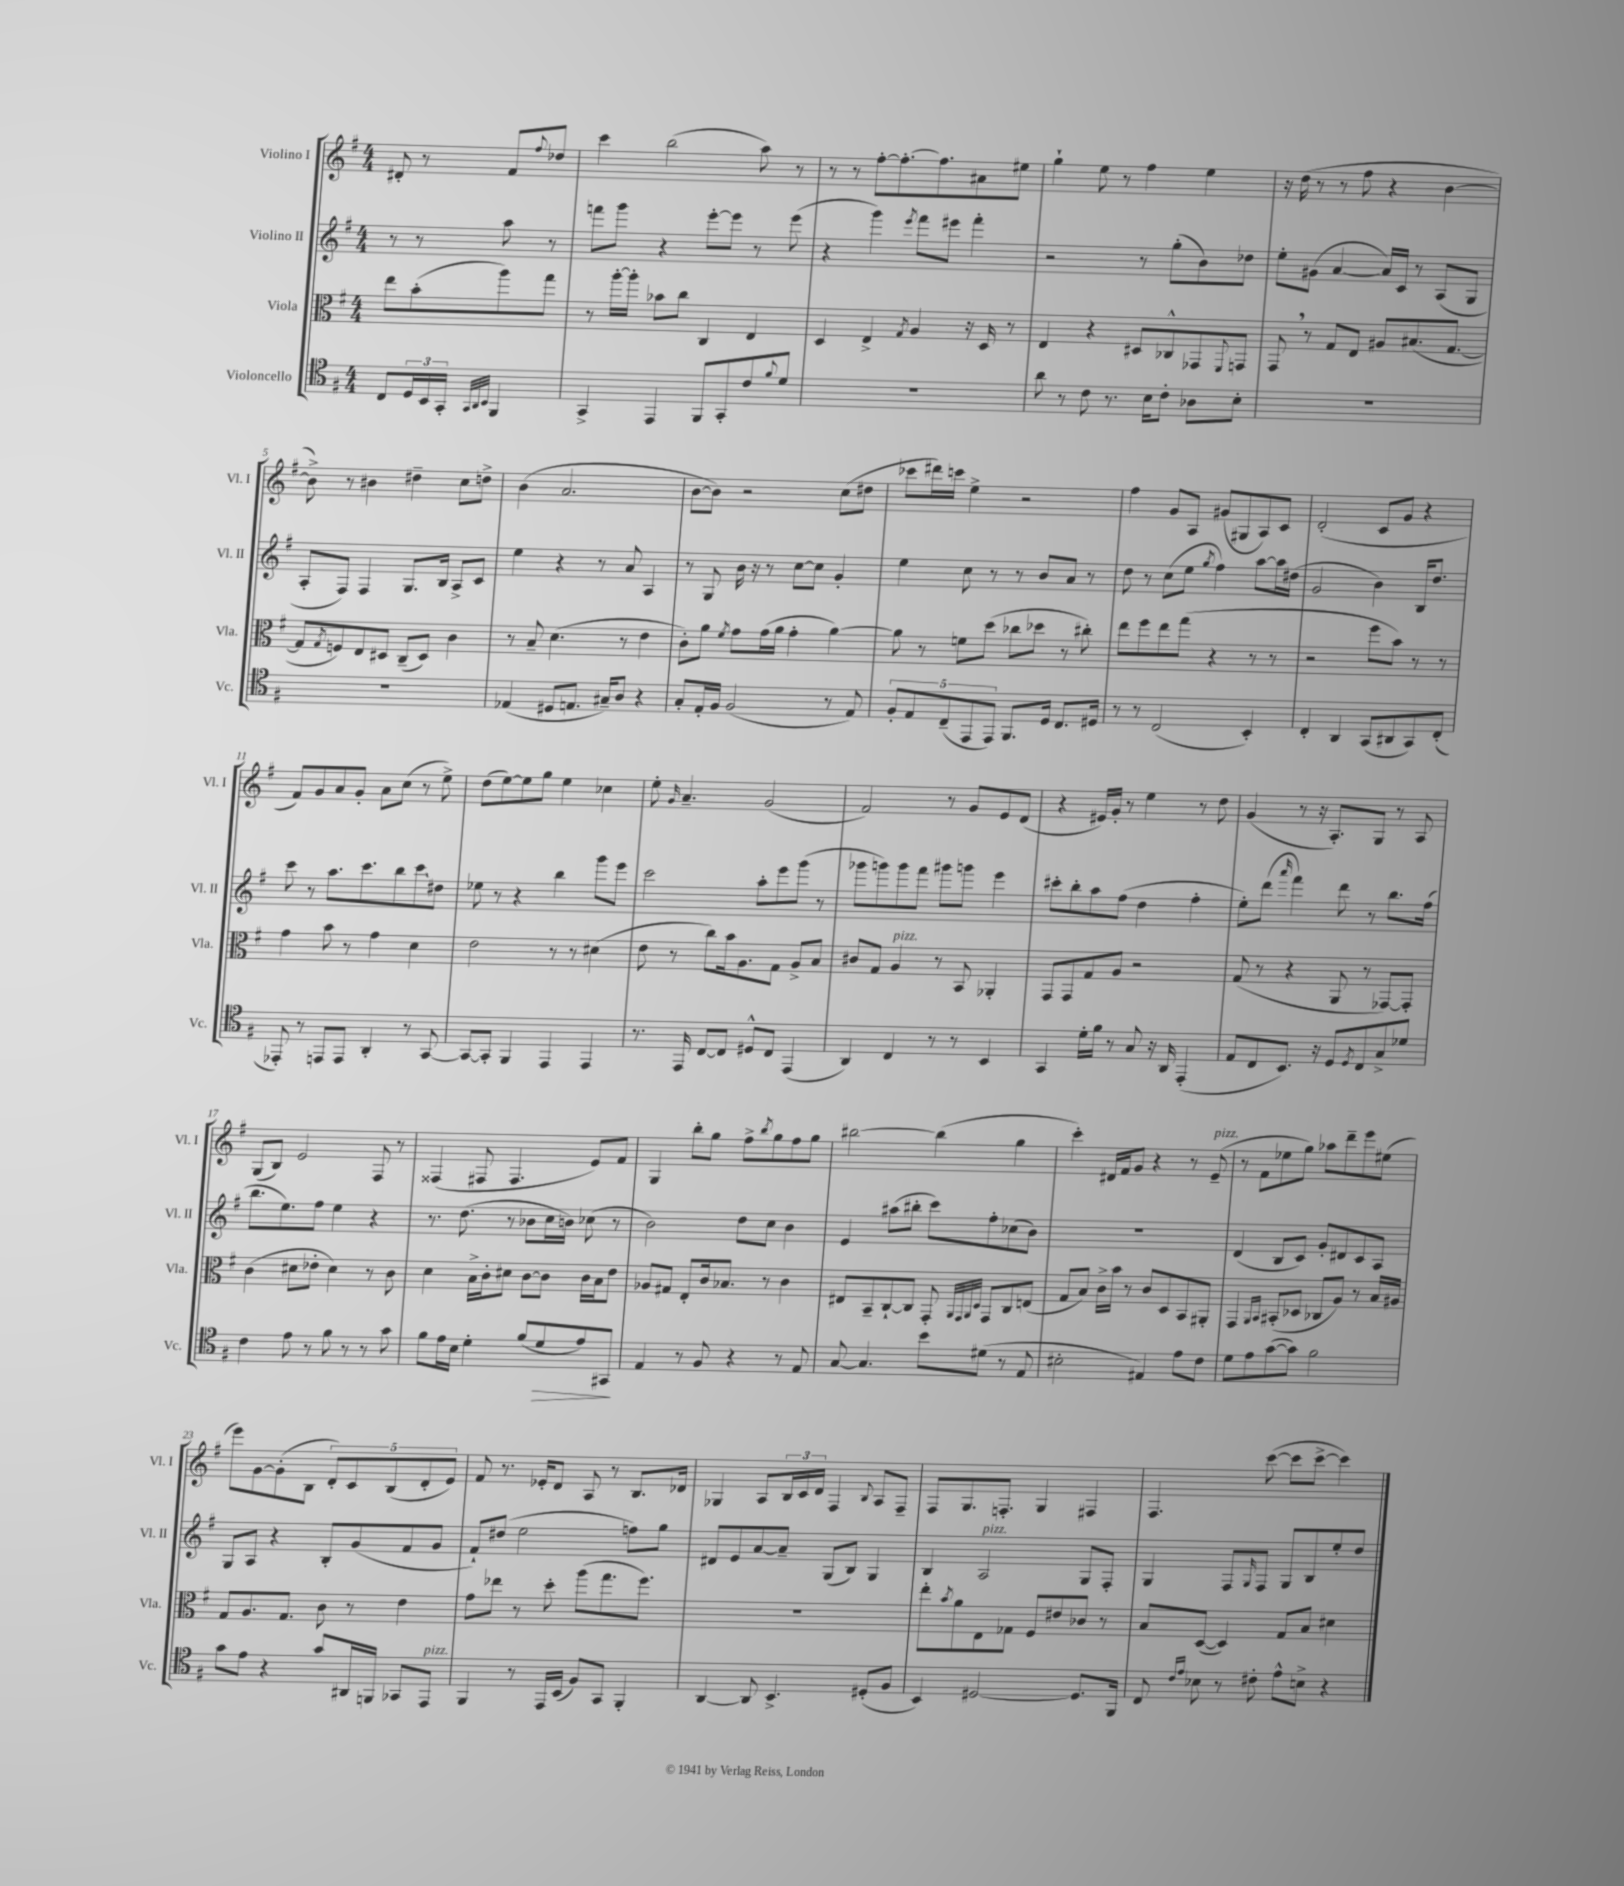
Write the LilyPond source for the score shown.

<<
\new StaffGroup <<
\new Staff = "s0" \with { instrumentName = "Violino I" shortInstrumentName = "Vl. I" } {
    \clef treble \key g \major \numericTimeSignature \time 4/4 \partial 2
    dis'8-. r8 fis'8 \appoggiatura { fis''8 } des''8 |
    c'''4 b''2( a''8) r8 |
    r8 r8 fis''8~-. fis''8.~-. fis''8. ais'8 eis''8 |
    g''4-! e''8 r8 fis''4 e''4 |
    r16 d''16( r8 r8 fis''8 r4 b'4~ |
    b'8->) r8 bis'4 dis''4-- c''8 d''8-> |
    b'4( a'2. |
    b'8~ b'8) r2 c''8( dis''8 |
    ces'''8 dis'''16) c'''16 e''4-> r2 |
    fis''4 g'8 a8 gis'8( gis8 a8) c'8 |
    d'2-.( c'8 g'8 r4 |
    fis'8) g'8 a'8 g'8-. a'8 c''8( r8 e''8->) |
    d''8( e''8~) e''8 g''8 e''4 ces''4 |
    e''8-. \grace { g'16 } a'4.-- g'2( |
    fis'2) r8 g'8 e'8 d'8( |
    r4 eis'16) g'16-. r8 e''4 r8 d''8 |
    g'4( r8 r16 a8.-.) g8 r8 a8 |
    g8( b8) e'2 fis8 r8 |
    fisis4( fis8 fis4. e'8) fis'8 |
    g4 b''8-. g''8 fis''8-> \acciaccatura { b''8 } g''8 fis''8 g''8 |
    bis''2~ bis''4( g''4 |
    c'''4-.) dis'16 fis'16 g'8 r4 r8 e'8--^\markup { \italic "pizz." }( |
    r8 fis'8 ees''8 g''8) aes''8 d'''8-- e'''8 eis''8( |
    e'''8) g'8~ g'8-.( b8 \tuplet 5/4 { d'8-.) c'8 b8( d'8-. e'8) } |
    fis'8 r8. ees'16-. d'8 a8 r8 b8. des'16 |
    ges4 a8 \tuplet 3/2 { b16 c'16 d'16 } fis4 \appoggiatura { b8 } a8 fis8-- |
    fis8 g8. f8.-. g4 fis4 |
    fis4. c'''8~( c'''8 c'''8~-> c'''4) \bar "|." |
}
\new Staff = "s1" \with { instrumentName = "Violino II" shortInstrumentName = "Vl. II" } {
    \clef treble \key g \major \numericTimeSignature \time 4/4 \partial 2
    r8 r8 a''8 r8 |
    f'''8 g'''8 r4 e'''8~-. e'''8 r8 e'''8( |
    r4 g'''4) \acciaccatura { e'''8 } fis'''8 eis'''8 fis'''4-. |
    r2 r8 g''8-.( b'8) des''8 |
    e''8-. gis'8( a'4~ a'16) c'16 r8 a8( g8 |
    a8-. fis8) fis4 g8. b16 a8-> c'8 |
    e''4 r4 r8 a'8 a4 |
    r8 g8 b'16 r16 r8 c''8~ c''8 g'4-. |
    e''4 c''8 r8 r8 b'8 a'8 r8 |
    d''8 r8 c''8( e''8 \acciaccatura { g''8 } fis''4) a''8~ a''16 dis''16( |
    g'2 b'4) b16 d''8. |
    c'''8 r8 a''8. c'''8. b''8 \once \override Glissando.style = #'zigzag c'''8\glissando dis''8 |
    ees''8 r8 r4 b''4 g'''8 e'''8 |
    c'''2 a''8-. e'''8 g'''8( r8 |
    ges'''8 g'''8) g'''8 fis'''8 gis'''8 g'''8 e'''4 |
    cis'''8-. b''8-. a''8 fis''8( d''4 fis''4-. |
    e''8-.) d'''8( \grace { a'''16 } fis'''4) d'''8 r8 b''8. fis''16( |
    b''8. e''8.) fis''8 e''4 r4 |
    r8. d''8.( r8 bes'8 c''16 b'16) ces''8( r8 |
    b'2) d''8 c''8 b'4 |
    e'4 ais''8( bis''8-. c'''8) fis''8-. ces''8( b'8) |
    R1 |
    d'4( b8 c'8) g'8-. dis'8 c'8 a8 |
    g8 a8 r4 b8-. g'8( fis'8 g'8 |
    fis'8-!) dis''8( e''2 f''8) g''8 |
    dis'8 e'8 a'8~ a'8-- g8( b8) g4 |
    b4 a2^\markup { \italic "pizz." } g8 fis8-. |
    g4 fis8 \grace { g16 } fis8 g8 b8 e''8-. d''8 \bar "|." |
}
\new Staff = "s2" \with { instrumentName = "Viola" shortInstrumentName = "Vla." } {
    \clef alto \key g \major \numericTimeSignature \time 4/4 \partial 2
    e''8 b'8-.( a''8) g''8 |
    r8 a''16~-. a''16-. bes'8 c''8 c4 e4 |
    d4 e4-> \acciaccatura { g8 } a4 r16 d16 r8 |
    e4 r4 dis8 ces8-^ ges,8 \appoggiatura { fis,8 } g,8 |
    g,8 \breathe r8 g8 e8 ais8 bis8.( g8.~ |
    g8 \acciaccatura { g8 } f8) e8 dis8 c8--( dis8) c'4 |
    r8 b8-- d'4.( r8 e'4 |
    c'8-.) a'8 \acciaccatura { fis'8 } g'8 g'16( a'16 g'4-. a'4~) |
    a'8 r8 f'8 d''8( ces''8 des''8 r8 cis''8-.) |
    e''8 fis''8 e''8 g''8( r4 r8 r8 |
    r2 fis''8 b'8) r8 r8 |
    g'4 b'8 r8 g'4 d'4 |
    e'2 r8 r8 dis'4( |
    e'8 r8 c''8) b'16 a8. g8 a8-> b8 |
    cis'8 g8 a4^\markup { \italic "pizz." } r8 b,8 aes,4-. |
    g,8 g,8 g8 a8 r2 |
    g8( r8 r4 a,8 r8 ges,8~) ges,8-. |
    c'4( dis'8 ees'8-. dis'4) r8 c'8 |
    d'4 b16-> c'16-. dis'8 c'8~ c'8 c'16 b16 e'8 |
    aes8 gis8 e8-. c'16 bes8. r8 c'4 |
    eis8 b,8-- c8~-! c8 g,8-. \grace { a,32 g,32 a,32 d32 } g,8 c8 e8( |
    g8 b8) c'16-> b'16 r8 c'8 d8 b,8 ais,8-. |
    g,4 \grace { a,16 b,16 } bis,8-.( des8 ces8 a8) r8 b16 ais16 |
    g8 a8. g8. c'8 r8 e'4 |
    g'8 ees''8 r8 d''8-. a''8( g''8. fis''8.) |
    R1 |
    e''8-. \acciaccatura { b'8 } a'8 e8 ges8 fis8 eis'8 ces'8 r8 |
    b8 d8~( d4) g8 b8 dis'4 \bar "|." |
}
\new Staff = "s3" \with { instrumentName = "Violoncello" shortInstrumentName = "Vc." } {
    \clef tenor \key g \major \numericTimeSignature \time 4/4 \partial 2
    c8 \tuplet 3/2 { d16 b,16 g,16-. } \grace { g,32 a,32 b,32 } fis,4 |
    g,4-> e,4 fis,8 g,8-. c'8 \appoggiatura { fis'8 } d'8 |
    R1 |
    a'8 r8 c'8 r8. b16 c'8-. aes8 b8-. |
    R1 |
    R1 |
    ees4( dis8 e8. gis16--) a8 r4 |
    g8-. e16-. fis16 fis2( r8 e8) |
    \tuplet 5/4 { fis8-. e8 c8--( e,8 e,8) } fis,8. d16 c8. dis16 |
    r8 r8 c2( b,4-.) |
    c4-. a,4 g,8( ais,8 g,8) c8-.( |
    ees,8-.) r8 e,8 e,8 a,4-. r8 g,8~ |
    g,8~ g,8-. fis,4 e,4 e,4 |
    r8. e,16 c8~ c8 dis8-^ c8 e,4( |
    a,4) c4 r8 r8 b,4 |
    g,4 d'16-. fis'16 r8 g8 r16 a,16 e,4-.( |
    e8 c8 b,8.) r16 d8 \acciaccatura { d8 } c8 g8-> des'8 |
    c'4 e'8 r8 fis'8 r8 r8 g'8 |
    fis'8 e'16 b16 d'4-. fis'8( d'8\> e'8) gis,8\! |
    e4 r8 fis8 r4 r8 e8 |
    g8~ g4. b'8 dis'8( r8 e8 |
    bis2-. eis4) e'8 c'8 |
    d'8 e'8 g'8~( g'8) fis'2 |
    g'8 e'8 r4 g'8 ais,16 f,16 ges,8 e,8^\markup { \italic "pizz." } |
    fis,4 r8 e,16 b,16( fis8) g,8 fis,4-. |
    a,4~ a,8 b,4.-> dis8-.( fis8 |
    b,4) dis2~ dis8. fis,16 |
    c8 \grace { c'16 e'16 } bes8 r8 cis'8-. e'8-^ b8-> r4 \bar "|." |
}
>>
>>
